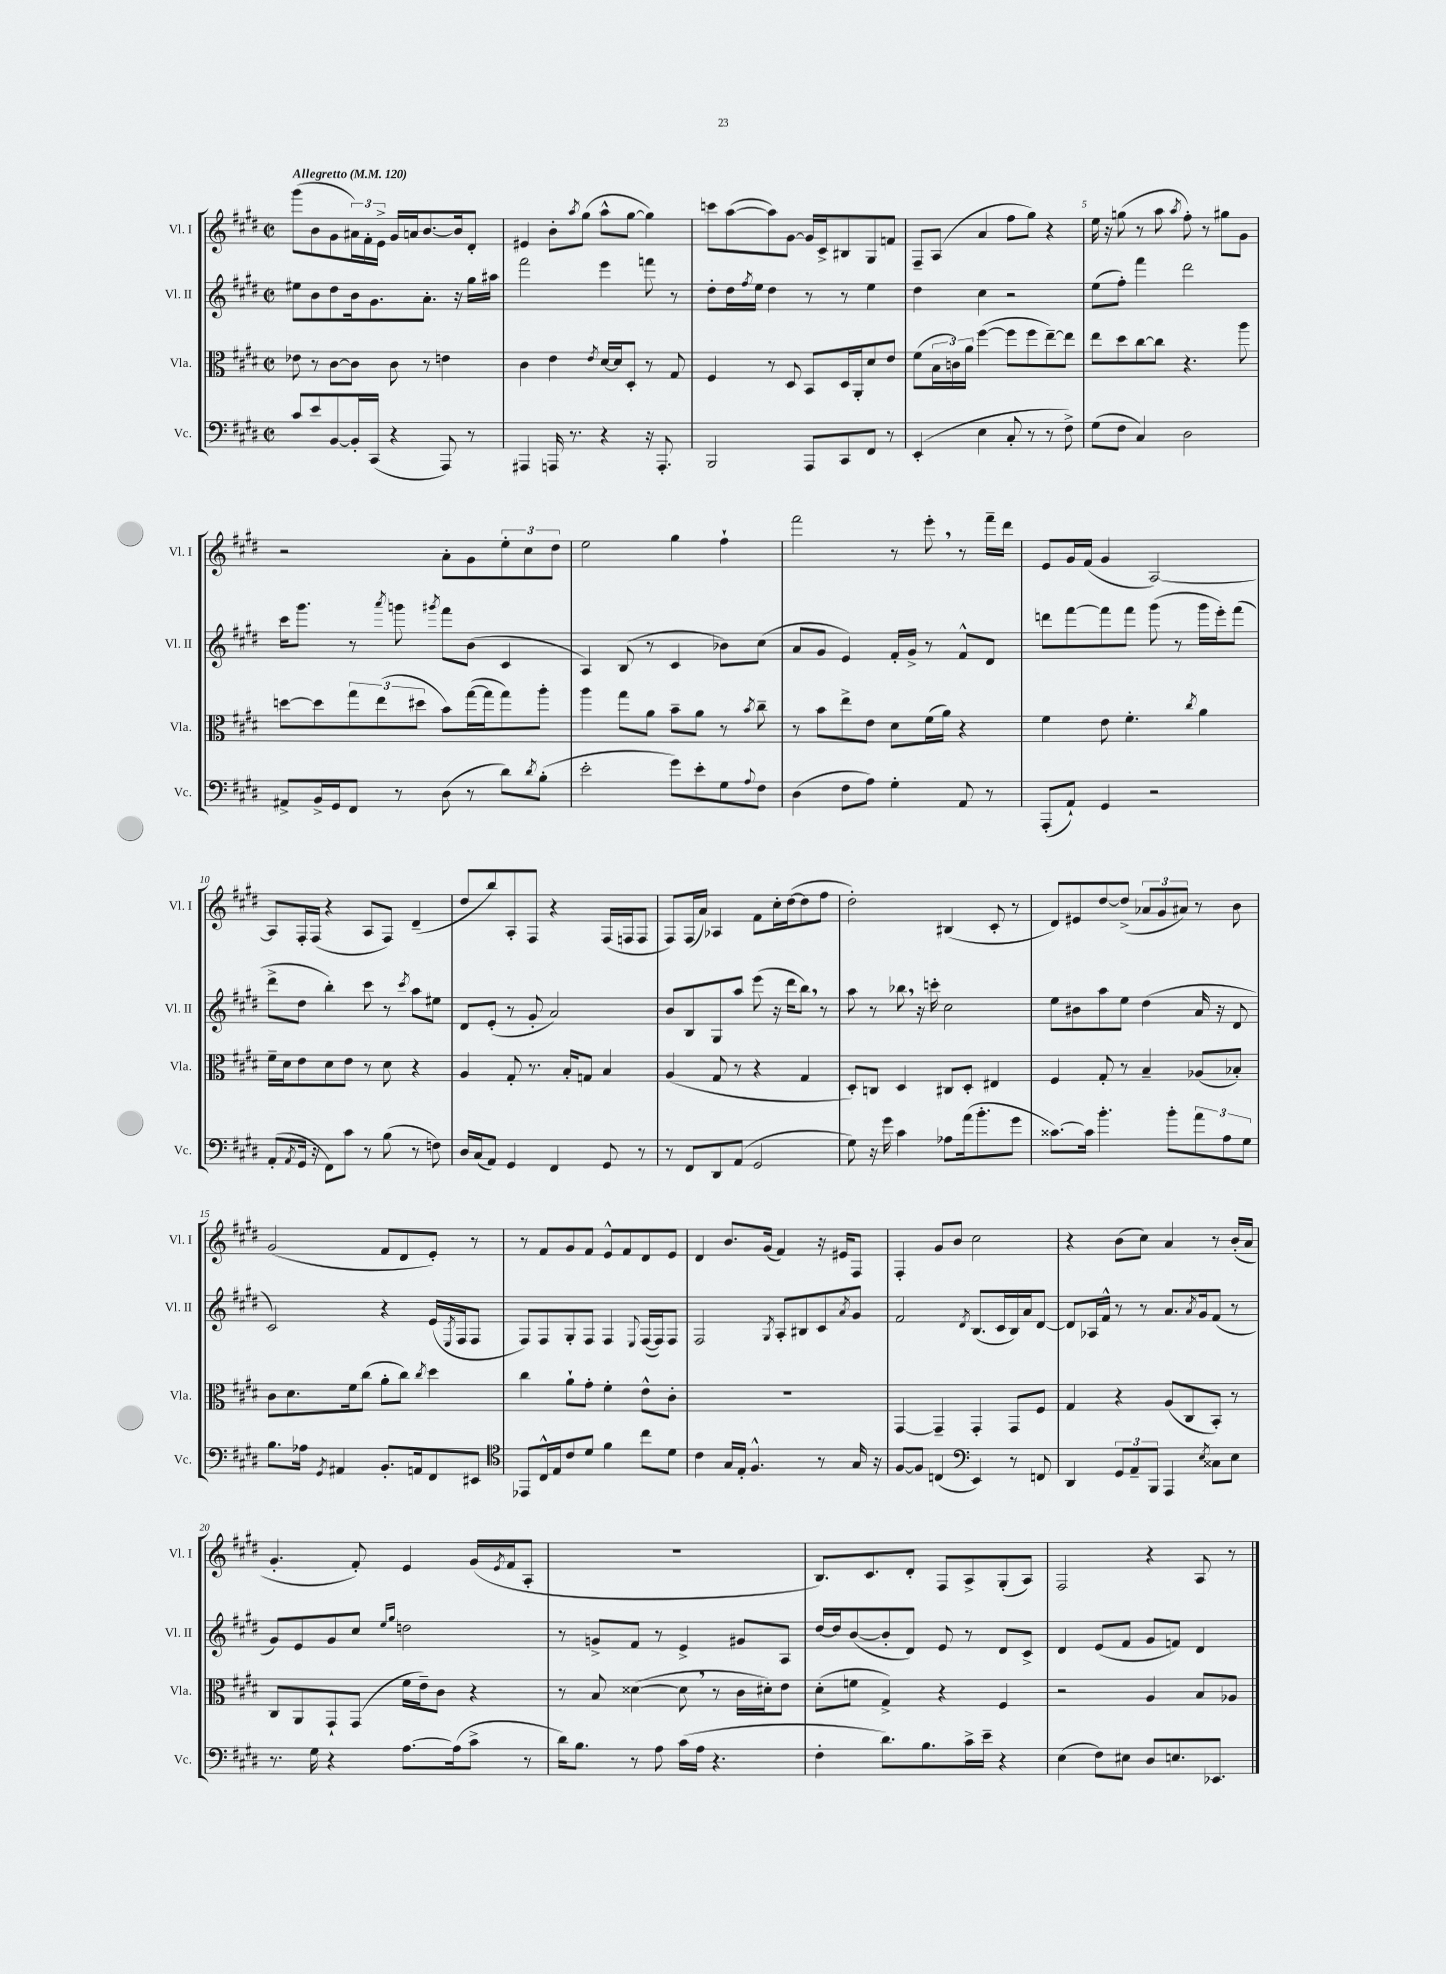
<<
\new StaffGroup <<
\new Staff = "s0" \with { instrumentName = "Vl. I" shortInstrumentName = "Vl. I" } {
    \clef treble \key e \major \defaultTimeSignature \time 2/2 \tempo "Allegretto" 4 = 120
    gis'''8( b'8 gis'8 \tuplet 3/2 { ais'16) fis'16-. e'16-> } gis'16 a'16 b'8.~ b'16 dis'8-. |
    eis'4 b'8-. \acciaccatura { a''8 } gis''8( a''8-^ gis''8~ gis''4) |
    c'''8 a''8~( a''8) gis'8~ gis'16 cis'16-> bis8 gis8 f'8 |
    fis8-- a8( a'4 fis''8 gis''8) r4 |
    e''16 r16 g''8( r8 a''8 \acciaccatura { a''8 } fis''8-.) r8 gis''8 gis'8 |
    r2 a'8-. gis'8 \tuplet 3/2 { e''8-. cis''8 dis''8 } |
    e''2 gis''4 fis''4-! |
    fis'''2 r8 e'''8-. \breathe r8 fis'''16-- dis'''16 |
    e'8 gis'16 fis'16( gis'4 a2~) |
    a8 fis16-. fis16( r4 a8 fis8) dis'4--( |
    dis''8 b''8) a8-. fis8 r4 fis16( f16 f8 |
    fis8) fis16( a'16) aes4 fis'8 cis''16-. dis''16~( dis''8 fis''8 |
    dis''2-.) bis4( cis'8-. r8 |
    dis'8) eis'8 dis''8~ dis''8->( \tuplet 3/2 { aes'8 gis'8 ais'8) } r8 b'8 |
    gis'2( fis'8 dis'8 e'8-.) r8 |
    r8 fis'8 gis'8 fis'8 e'8-^ fis'8 dis'8 e'8 |
    dis'4 b'8. gis'16( fis'4) r16 eis'16 fis8 |
    fis4-. gis'8 b'8 cis''2 |
    r4 b'8( cis''8) a'4 r8 b'16-.( a'16 |
    gis'4.-. fis'8-.) e'4 gis'16( \acciaccatura { e'8 } fis'16 a8-. |
    R1 |
    b8.) cis'8. dis'8-. fis8 a8-> gis8-.( a8) |
    fis2 r4 a8 r8 \bar "|." |
}
\new Staff = "s1" \with { instrumentName = "Vl. II" shortInstrumentName = "Vl. II" } {
    \clef treble \key e \major \defaultTimeSignature \time 2/2
    eis''8 b'8 dis''8 b'16 gis'8. a'8.-. r16 gis''16 ais''16 |
    fis'''2 e'''4 f'''8 r8 |
    dis''8-. dis''16 \acciaccatura { fis''8 } e''16 dis''4 r8 r8 e''4 |
    dis''4 cis''4 r2 |
    e''8( fis''8-.) fis'''4 dis'''2 |
    cis'''16 gis'''8. r8 \acciaccatura { a'''8 } g'''8 \acciaccatura { gis'''8 } fis'''8 b'8( cis'4 |
    a4) b8( r8 cis'4 bes'8) cis''8( |
    a'8 gis'8 e'4) fis'16-. gis'16-> r8 fis'8-^ dis'8 |
    d'''8 fis'''8~ fis'''8 fis'''8 gis'''8( r8 gis'''16 e'''16-.) fis'''8( |
    dis'''8-> dis''8 b''4-.) cis'''8 r8 \acciaccatura { cis'''8 } a''8 eis''8 |
    dis'8 e'8-.( r8 gis'8-. a'2) |
    b'8 b8 gis8 a''8 e'''8( r16 dis'''16 b''8) \breathe r8 |
    a''8 r8 bes''8 \breathe r16 c'''16-. cis''2 |
    e''8 bis'8 a''8 e''8 dis''4( a'16 r16 dis'8 |
    cis'2) r4 e'16( \acciaccatura { e8 } fis16 fis8 |
    fis8) fis8 gis8-. fis8 fis4 \appoggiatura { e8 } fis16~( fis16) fis8 |
    fis2 \acciaccatura { gis8 } a8-. bis8 cis'8 \acciaccatura { a'8 } gis'8 |
    fis'2 \acciaccatura { dis'8 } b8.( cis'16 b16) a'16 dis'8~ |
    dis'8 aes16 fis'16-^ r8 r8 a'8. \acciaccatura { a'8 } gis'16 fis'8( r8 |
    gis'8) e'8 gis'8 cis''8 \grace { e''16 gis''16 } d''2 |
    r8 g'8-> fis'8 r8 e'4-> gis'8 a8 |
    dis''16~ dis''16 b'8~( b'8-. dis'8) e'8 r8 dis'8 cis'8-> |
    dis'4 e'8( fis'8 gis'8 f'8) dis'4 \bar "|." |
}
\new Staff = "s2" \with { instrumentName = "Vla." shortInstrumentName = "Vla." } {
    \clef alto \key e \major \defaultTimeSignature \time 2/2
    ees'8 r8 cis'8~ cis'8 cis'8 r8 e'4 |
    cis'4 e'4 \acciaccatura { e'8 } dis'16~ dis'16 dis8-. r8 gis8 |
    fis4 r8 dis8 b,8 dis16 a,16-. dis'8 e'8 |
    fis'8( \tuplet 3/2 { b16 c'16) a'16 } fis''4~( fis''8 fis''8 e''8~--) e''8 |
    e''8 dis''8 cis''8~ cis''8 r4. a''8 |
    d''8~ d''8 \tuplet 3/2 { gis''8 e''8( dis''8 } b'8) gis''16~( gis''16 gis''8) a''8-. |
    a''4 gis''8 a'8 b'8-- a'8 r8 \acciaccatura { b'8 } cis''8-- |
    r8 b'8 e''8-> e'8 dis'8 fis'16( a'16) r4 |
    fis'4 e'8 fis'4.-. \acciaccatura { cis''8 } a'4 |
    fis'16-- dis'16 e'8 dis'8 e'8 r8 dis'8 r4 |
    a4 gis8-. r8. b16-. g8 b4 |
    a4( gis8 r8 r4 gis4 |
    dis8-.) c8 dis4 cis8 dis8-. eis4 |
    fis4 gis8-. r8 b4-- aes8( bes8-.) |
    cis'8 dis'8. fis'16 cis''8( a'8-. cis''8) \acciaccatura { cis''8 } dis''4 |
    cis''4 a'8-! gis'8-. fis'4-. e'8-^ cis'8-. |
    R1 |
    gis,4~ gis,4-- gis,4-. gis,8 fis8 |
    gis4 r4 a8( cis8 b,8-.) r8 |
    cis8 a,8 gis,8-! gis,8( fis'16 e'16--) cis'8 r4 |
    r8 b8 disis'4~( disis'8 \breathe r8 cis'16 dis'16-.) e'8 |
    dis'8-.( f'8 gis4->) r4 fis4 |
    r2 a4 b8 aes8 \bar "|." |
}
\new Staff = "s3" \with { instrumentName = "Vc." shortInstrumentName = "Vc." } {
    \clef bass \key e \major \defaultTimeSignature \time 2/2
    cis'8 e'8 b,8~ b,16-. cis,16( r4 a,,8) r8 |
    ais,,4 a,,16 r8. r4 r16 a,,8.-. |
    b,,2 a,,8 cis,8 fis,8 r8 |
    e,4-.( e4 cis8-. r8 r8 fis8->) |
    gis8( fis8 cis4) dis2 |
    ais,8-> b,16-> gis,16 fis,8 r8 dis8( r8 dis'8) \acciaccatura { dis'8 } b8-.( |
    e'2-. gis'8) e'8-. gis8 \appoggiatura { a8 } fis8 |
    dis4( fis8 a8) gis4-. a,8 r8 |
    a,,8-.( a,8-!) gis,4 r2 |
    a,8-.( \acciaccatura { a,8 } gis,16 r16 fis,8) cis'8 r8 b8( r8 f8) |
    dis16 cis16( a,8) gis,4 fis,4 gis,8 r8 |
    r8 fis,8 dis,8 a,8( gis,2 |
    gis8) r16 gis'16 cis'4 aes8 a'16( b'8.-. gis'8 |
    cisis'8.~) cisis'16 b'4.-. b'8-. \tuplet 3/2 { a'8 a8 gis8 } |
    b8. aes16 \acciaccatura { gis,8 } ais,4 b,8.-. a,16 fis,8 eis,8 |
    \clef tenor ees,8 cis16-^ e16 cis'8 dis'8 fis'4 cis''8 dis'8 |
    cis'4 gis16 e16-. fis4.-^ r8 gis16 r16 |
    fis8~ fis8 c4( \clef bass e,4) r8 f,8 |
    dis,4 \tuplet 3/2 { gis,8 a,8-- b,,8 } a,,4 \acciaccatura { e8 } cisis8 e8 |
    r8. gis16 r4 a8.~ a16( cis'8-> r8 |
    dis'16) b8. r8 a8 cis'16( a16 r4. |
    fis4-. dis'8.) b8. cis'16-> e'16-- r4 |
    e4( fis8) eis8 dis8 e8. ees,8. \bar "|." |
}
>>
>>
\layout { \context { \Score \override BarNumber.break-visibility = ##(#f #t #t) barNumberVisibility = #(every-nth-bar-number-visible 5) } }
